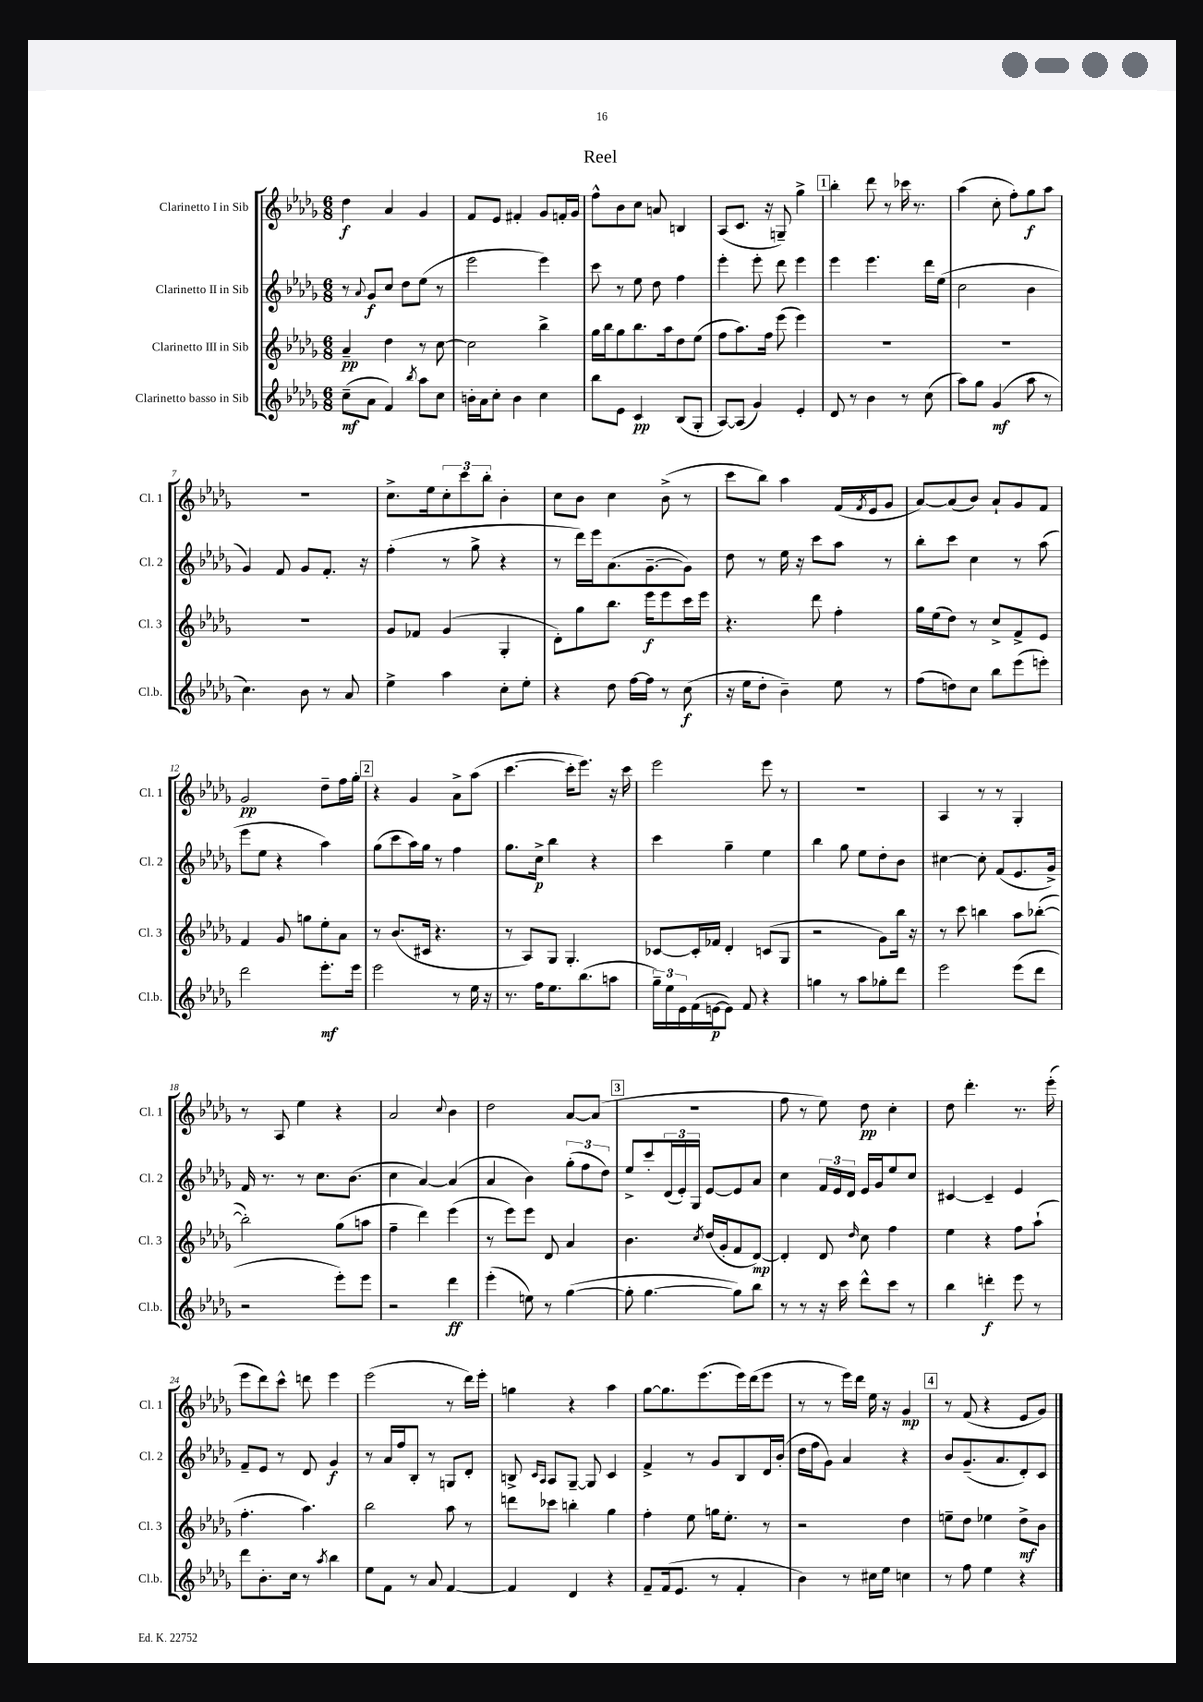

**kern	**dynam	**kern	**dynam	**kern	**dynam	**kern	**dynam
*part4	*part4	*part3	*part3	*part2	*part2	*part1	*part1
*staff4	*staff4	*staff3	*staff3	*staff2	*staff2	*staff1	*staff1
*I"Clarinetto basso in Sib	*	*I"Clarinetto III in Sib	*	*I"Clarinetto II in Sib	*	*I"Clarinetto I in Sib	*
*I'Cl.b.	*	*I'Cl. 3	*	*I'Cl. 2	*	*I'Cl. 1	*
*clefG2	*	*clefG2	*	*clefG2	*	*clefG2	*
*k[b-e-a-d-g-]	*	*k[b-e-a-d-g-]	*	*k[b-e-a-d-g-]	*	*k[b-e-a-d-g-]	*
*M6/8	*	*M6/8	*	*M6/8	*	*M6/8	*
=1	=1	=1	=1	=1	=1	=1	=1
(8cc~\L	mf	4a-~/	pp	8r	.	4dd-\	f
.	.	.	.	8qqa-/	.	.	.
8a-\J	.	.	.	8g-/L	f	.	.
4f/)	.	4dd-\	.	8cc/J	.	4a-/	.
.	.	.	.	8dd-\L	.	.	.
8qbb-/	.	.	.	.	.	.	.
8aa-\L	.	8r	.	(8ee-\J	.	4g-/	.
8cc\J	.	[8cc\	.	8r	.	.	.
=2	=2	=2	=2	=2	=2	=2	=2
16bn'\LL	.	2cc\]	.	2eee-\	.	8f/L	.
16a-\J	.	.	.	.	.	.	.
8cc'\J	.	.	.	.	.	8e-/J	.
4b\	.	.	.	.	.	4f#X'/	.
4cc\	.	4bb-^\	.	4eee-\)	.	8g-/L	.
.	.	.	.	.	.	16fn'/L	.
.	.	.	.	.	.	16g-/JJ	.
=3	=3	=3	=3	=3	=3	=3	=3
8bb-\L	.	16gg-\LL	.	8ccc\	.	8ff^^\L	.
.	.	16bb-\J	.	.	.	.	.
8e-\J	.	8gg-\	.	8r	.	8b-\	.
4c/	pp	8.bb-\	.	8ee-\	.	8cc\J	.
.	.	.	.	8dd-\	.	8an/	.
.	.	16aa-\k	.	.	.	.	.
(8B-/L	.	8dd-\	.	4ff\	.	4Bn/	.
8G-'/J	.	(8ee-\J	.	.	.	.	.
=4	=4	=4	=4	=4	=4	=4	=4
[8A-/L)	.	8ff\L	.	4eee-'\	.	(8A-/L	.
(8A-/J]	.	8.aa-\)	.	.	.	8.c/J	.
4g-/)	.	.	.	8eee-'\	.	.	.
.	.	16ff\Jk	.	.	.	16r	.
.	.	(8eee-\	.	8ddd-\	.	8Gn~/)	.
4e-'/	.	4eee-\)	.	4eee-\	.	4gg-^\	.
!!LO:REH:place=s1:t=1
=5	=5	=5	=5	=5	=5	=5	=5
8d-/	.	2.r	.	4eee-\	.	4bb-'\	.
8r	.	.	.	.	.	.	.
4b-\	.	.	.	4.eee-\	.	8ddd-\	.
.	.	.	.	.	.	8r	.
8r	.	.	.	.	.	16ccc-X\	.
.	.	.	.	.	.	8.r	.
(8cc\	.	.	.	16ddd-\LL	.	.	.
.	.	.	.	(16ee-\JJ	.	.	.
=6	=6	=6	=6	=6	=6	=6	=6
8aa-\L)	.	2.r	.	2cc\	.	(4aa-\	.
8gg-\J	.	.	.	.	.	.	.
(4g-/	mf	.	.	.	.	8cc'\	.
.	.	.	.	.	.	8ff'\L)	.
8aa-\	.	.	.	4b-\	.	8gg-\	f
8r	.	.	.	.	.	8aa-\J	.
!!LO:LB:g=z
=7	=7	=7	=7	=7	=7	=7	=7
4.cc\)	.	2.r	.	4g-/)	.	2.r	.
.	.	.	.	8f/	.	.	.
8b-\	.	.	.	8g-/L	.	.	.
8r	.	.	.	8.f'/J	.	.	.
8a-/	.	.	.	.	.	.	.
.	.	.	.	16r	.	.	.
=8	=8	=8	=8	=8	=8	=8	=8
4ee-^\	.	8g-/L	.	(4ff'\	.	8.cc^\L	.
.	.	8f-X/J	.	.	.	.	.
.	.	.	.	.	.	16ee-\k	.
4aa-\	.	(4g-/	.	8r	.	12cc'\	.
.	.	.	.	.	.	12ccc\	.
.	.	.	.	8gg-^\	.	.	.
.	.	.	.	.	.	12bb-'\J	.
8cc'\L	.	4G-'/	.	4r	.	4b-'\	.
8ee-'\J	.	.	.	.	.	.	.
=9	=9	=9	=9	=9	=9	=9	=9
4r	.	8d-'\L)	.	8r	.	8cc\L	.
.	.	8gg-\	.	16ddd-\LL)	.	8b-\J	.
.	.	.	.	16eee-\J	.	.	.
8dd-\	.	8.bb-\J	.	(8.a-\	.	4cc\	.
[16ff\LL	.	.	.	.	.	.	.
16ff\JJ]	.	16eee-\KL	f	[8.g-~\	.	.	.
8r	.	8eee-\	.	.	.	(8b-^\	.
(8cc\	f	16ccc\L	.	8g-\J])	.	8r	.
.	.	16eee-\JJ	.	.	.	.	.
=10	=10	=10	=10	=10	=10	=10	=10
16r	.	4.r	.	8dd-\	.	8ccc\L	.
16ee-\KL	.	.	.	.	.	.	.
8dd-'\J	.	.	.	8r	.	8bb-\J)	.
4b-~\)	.	.	.	16ee-\	.	4aa-\	.
.	.	.	.	16r	.	.	.
.	.	8ddd-\	.	8ccc\L	.	.	.
8ee-\	.	4ff'\	.	8aa-\J	.	(16f/LL	.
.	.	.	.	.	.	8qf/	.
.	.	.	.	.	.	16e-/J	.
8r	.	.	.	8r	.	8g-/J	.
=11	=11	=11	=11	=11	=11	=11	=11
(8ff\L	.	16gg-\LL	.	8bb-'\L	.	[8a-/L)	.
.	.	(16ee-\J	.	.	.	.	.
8ddn\)	.	8dd-\J)	.	8ccc\J	.	(8a-/]	.
8cc\J	.	8r	.	4cc\	.	8b-/J)	.
8bb-\L	.	8cc^/L	.	.	.	8a-`/L	.
(8eee-\	.	8f^/	.	8r	.	8g-/	.
8eeen'\J)	.	8e-/J	.	(8aa-\	.	8f/J	.
!!LO:LB:g=z
=12	=12	=12	=12	=12	=12	=12	=12
2ddd-\	.	4f/	.	8eee-\L	.	2g-/	pp
.	.	.	.	8ee-\J	.	.	.
.	.	8g-/	.	4r	.	.	.
.	.	8ggn\L	.	.	.	.	.
8.eee-'\L	mf	8ee-'\	.	4aa-\)	.	8dd-~\L	.
.	.	8a-\J	.	.	.	16ff\L	.
16eee-\Jk	.	.	.	.	.	16gg-'\JJ	.
!!LO:REH:place=s1:t=2
=13	=13	=13	=13	=13	=13	=13	=13
2eee-\	.	8r	.	(8gg-\L	.	4r	.
.	.	(8.b-/L	.	8ccc\	.	.	.
.	.	.	.	16aa-\L)	.	4g-/	.
.	.	16c#X/Jk	.	16gg-\JJ	.	.	.
.	.	4.r	.	8r	.	.	.
8r	.	.	.	4ff\	.	8a-^\L	.
16ee-\	.	.	.	.	.	(8aa-\J	.
16r	.	.	.	.	.	.	.
=14	=14	=14	=14	=14	=14	=14	=14
8.r	.	8r	.	8.gg-\L	.	[4.ccc\	.
.	.	8A-/L)	.	.	.	.	.
16ff\KL	.	.	.	16cc^\Jk	p	.	.
8.ee-\	.	8G-/J	.	4bb-\	.	.	.
.	.	4.G-'/	.	.	.	16ccc'\KL]	.
(8.bb-\	.	.	.	.	.	8.eee-\J)	.
.	.	.	.	4r	.	.	.
8aan\J	.	.	.	.	.	16r	.
.	.	.	.	.	.	16ccc\	.
=15	=15	=15	=15	=15	=15	=15	=15
24gg-~\LL)	.	[8c-X/L	.	4ccc\	.	2eee-\	.
24ee-\	.	.	.	.	.	.	.
24e-\	.	.	.	.	.	.	.
(16f\	.	16c-'/L]	.	.	.	.	.
[16en\J	p	16f-X/JJ	.	.	.	.	.
8e\J])	.	4d-'/	.	4gg-~\	.	.	.
8f/	.	.	.	.	.	.	.
4r	.	(8cn/L	.	4ee-\	.	8eee-\	.
.	.	8G-/J	.	.	.	8r	.
=16	=16	=16	=16	=16	=16	=16	=16
4ggn\	.	2r	.	4bb-\	.	2.r	.
8r	.	.	.	8gg-\	.	.	.
8aa-\L	.	.	.	8ee-\L	.	.	.
8gg-X'\	.	8g-\L)	.	8dd-'\	.	.	.
8ddd-\J	.	16bb-\Jk	.	8b-\J	.	.	.
.	.	16r	.	.	.	.	.
=17	=17	=17	=17	=17	=17	=17	=17
2eee-\	.	8r	.	[4cc#X\	.	4A-/	.
.	.	8ccc\	.	.	.	.	.
.	.	4bbn\	.	8cc#'\]	.	8r	.
.	.	.	.	(8f/L	.	8r	.
(8eee-\L	.	8aa-\L	.	8.e-/	.	4G-'/	.
8ddd-\J	.	([8bb-X'\J	.	.	.	.	.
.	.	.	.	16g-^/Jk)	.	.	.
!!LO:LB:g=z
=18	=18	=18	=18	=18	=18	=18	=18
2r	.	2bb-'\])	.	16f/	.	8r	.
.	.	.	.	8.r	.	.	.
.	.	.	.	.	.	8A-/	.
.	.	.	.	8r	.	4ee-\	.
.	.	.	.	8.cc\L	.	.	.
8eee-'\L)	.	(8gg-\L	.	.	.	4r	.
.	.	.	.	(8.b-\J	.	.	.
8eee-\J	.	8aan\J	.	.	.	.	.
=19	=19	=19	=19	=19	=19	=19	=19
2r	.	4ff~\	.	4cc\	.	2a-/	.
.	.	4ddd-\)	.	[4a-/)	.	.	.
.	.	.	.	.	.	8qqcc/	.
4ddd-\	ff	(4eee-\	.	(4a-/]	.	4b-\	.
=20	=20	=20	=20	=20	=20	=20	=20
(4eee-'\	.	8r	.	4a-/	.	2dd-\	.
.	.	8eee-\L)	.	.	.	.	.
8een\)	.	8eee-\J	.	4b-\)	.	.	.
8r	.	8d-/	.	.	.	.	.
([4gg-\	.	4a-/	.	(12gg-'\L	.	[8a-/L	.
.	.	.	.	12ff\	.	.	.
.	.	.	.	.	.	(8a-/J]	.
.	.	.	.	12dd-\J)	.	.	.
!!LO:REH:place=s1:t=3
=21	=21	=21	=21	=21	=21	=21	=21
8gg-'\]	.	4.b-\	.	8ee-^/L	.	2.r	.
[4.gg-\	.	.	.	8ccc'/	.	.	.
.	.	.	.	(24d-/L	.	.	.
.	.	.	.	24e-'/)	.	.	.
.	.	.	.	24G-/JJ	.	.	.
.	.	8qcc/	.	.	.	.	.
.	.	(16dd-/LL	.	[8e-/L	.	.	.
.	.	16g-'/J	.	.	.	.	.
8gg-\L])	.	8f/	.	8e-/]	.	.	.
8bb-\J	.	[8d-/J)	mp	8a-/J	.	.	.
=22	=22	=22	=22	=22	=22	=22	=22
8r	.	4d-'/]	.	4cc\	.	8ff\	.
8r	.	.	.	.	.	8r	.
16r	.	8d-/	.	24f/LL	.	8ee-\)	.
.	.	.	.	24e-/	.	.	.
16ccc\	.	.	.	.	.	.	.
.	.	.	.	24d-/JJ	.	.	.
.	.	16qqdd-/	.	.	.	.	.
8ddd-^^\L	.	8cc\	.	16e-/LL	.	8dd-\	pp
.	.	.	.	16g-/J	.	.	.
8ccc\J	.	4ff\	.	8ee-/	.	4cc'\	.
8r	.	.	.	8cc/J	.	.	.
=23	=23	=23	=23	=23	=23	=23	=23
4bb-\	.	4ee-\	.	[4c#X/	.	8dd-\	.
.	.	.	.	.	.	4.ddd-'\	.
4dddn'\	f	4r	.	4c#~/]	.	.	.
8eee-\	.	8ff\L	.	4e-/	.	8.r	.
8r	.	(8aa-`\J	.	.	.	.	.
.	.	.	.	.	.	(16eee-'\	.
!!LO:LB:g=z
=24	=24	=24	=24	=24	=24	=24	=24
8ddd-\L	.	4.ff'\	.	8f~/L	.	8eee-\L	.
8.b-'\	.	.	.	8e-/J	.	8ddd-\)	.
.	.	.	.	8r	.	8ccc^^\J	.
16cc\Jk	.	.	.	.	.	.	.
8r	.	4.aa-\)	.	8d-/	.	8dddn\	.
8qaa-/	.	.	.	.	.	.	.
4bb-\	.	.	.	4g-/	f	4eee-\	.
=25	=25	=25	=25	=25	=25	=25	=25
8ee-\L	.	2bb-\	.	8r	.	(2eee-\	.
8f\J	.	.	.	16a-/LL	.	.	.
.	.	.	.	16ff/J	.	.	.
8r	.	.	.	8B-'/J	.	.	.
8a-/	.	.	.	8r	.	.	.
[4f/	.	8aa-\	.	8Gn/L	.	8r	.
.	.	8r	.	8d-'/J	.	16ddd-\LL)	.
.	.	.	.	.	.	16eee-'\JJ	.
=26	=26	=26	=26	=26	=26	=26	=26
4f/]	.	8dddn\L	.	8Bn^/	.	4ggn\	.
.	.	.	.	16qqc/LL	.	.	.
.	.	.	.	16qqA-/JJ	.	.	.
.	.	8ccc-X\J	.	8A-/L	.	.	.
4d-/	.	4bbn'\	.	[8G-~/J	.	4r	.
.	.	.	.	8G-/]	.	.	.
4r	.	4gg-\	.	4c/	.	4aa-\	.
=27	=27	=27	=27	=27	=27	=27	=27
8f~/L	.	4ff'\	.	4f^/	.	[8gg-\L	.
(16f/k	.	.	.	.	.	8.gg-\]	.
8.e-/J	.	.	.	.	.	.	.
.	.	8ee-\	.	8r	.	.	.
.	.	.	.	.	.	(8.eee-\	.
8r	.	16ggn\KL	.	8g-/L	.	.	.
.	.	8.ee-'\J	.	.	.	.	.
4f'/	.	.	.	8B-/	.	16eee-\L)	.
.	.	.	.	.	.	(16ddd-\J	.
.	.	8r	.	16d-/L	.	8eee-\J	.
.	.	.	.	(16b-'/JJ	.	.	.
=28	=28	=28	=28	=28	=28	=28	=28
4b-\)	.	2r	.	16dd-\LL	.	8r	.
.	.	.	.	16ff\J	.	.	.
.	.	.	.	8g-\J)	.	8r	.
8r	.	.	.	4a-/	.	16eee-\LL)	.
.	.	.	.	.	.	16ddd-\JJ	.
16cc#X\LL	.	.	.	.	.	16ee-\	.
16ee-\JJ	.	.	.	.	.	16r	.
4ccn\	.	4dd-\	.	4r	.	4g-/	mp
!!LO:REH:place=s1:t=4
=29	=29	=29	=29	=29	=29	=29	=29
8r	.	8een~\L	.	8b-/L	.	8r	.
8ff\	.	8dd-\J	.	(8.g-~/	.	(8f/	.
4ee-\	.	4ee-X\	.	.	.	4r	.
.	.	.	.	8.a-/	.	.	.
4r	.	8dd-^\L	mf	8d-'/)	.	8e-/L	.
.	.	8b-\J	.	8c/J	.	8g-/J)	.
==	==	==	==	==	==	==	==
*-	*-	*-	*-	*-	*-	*-	*-
